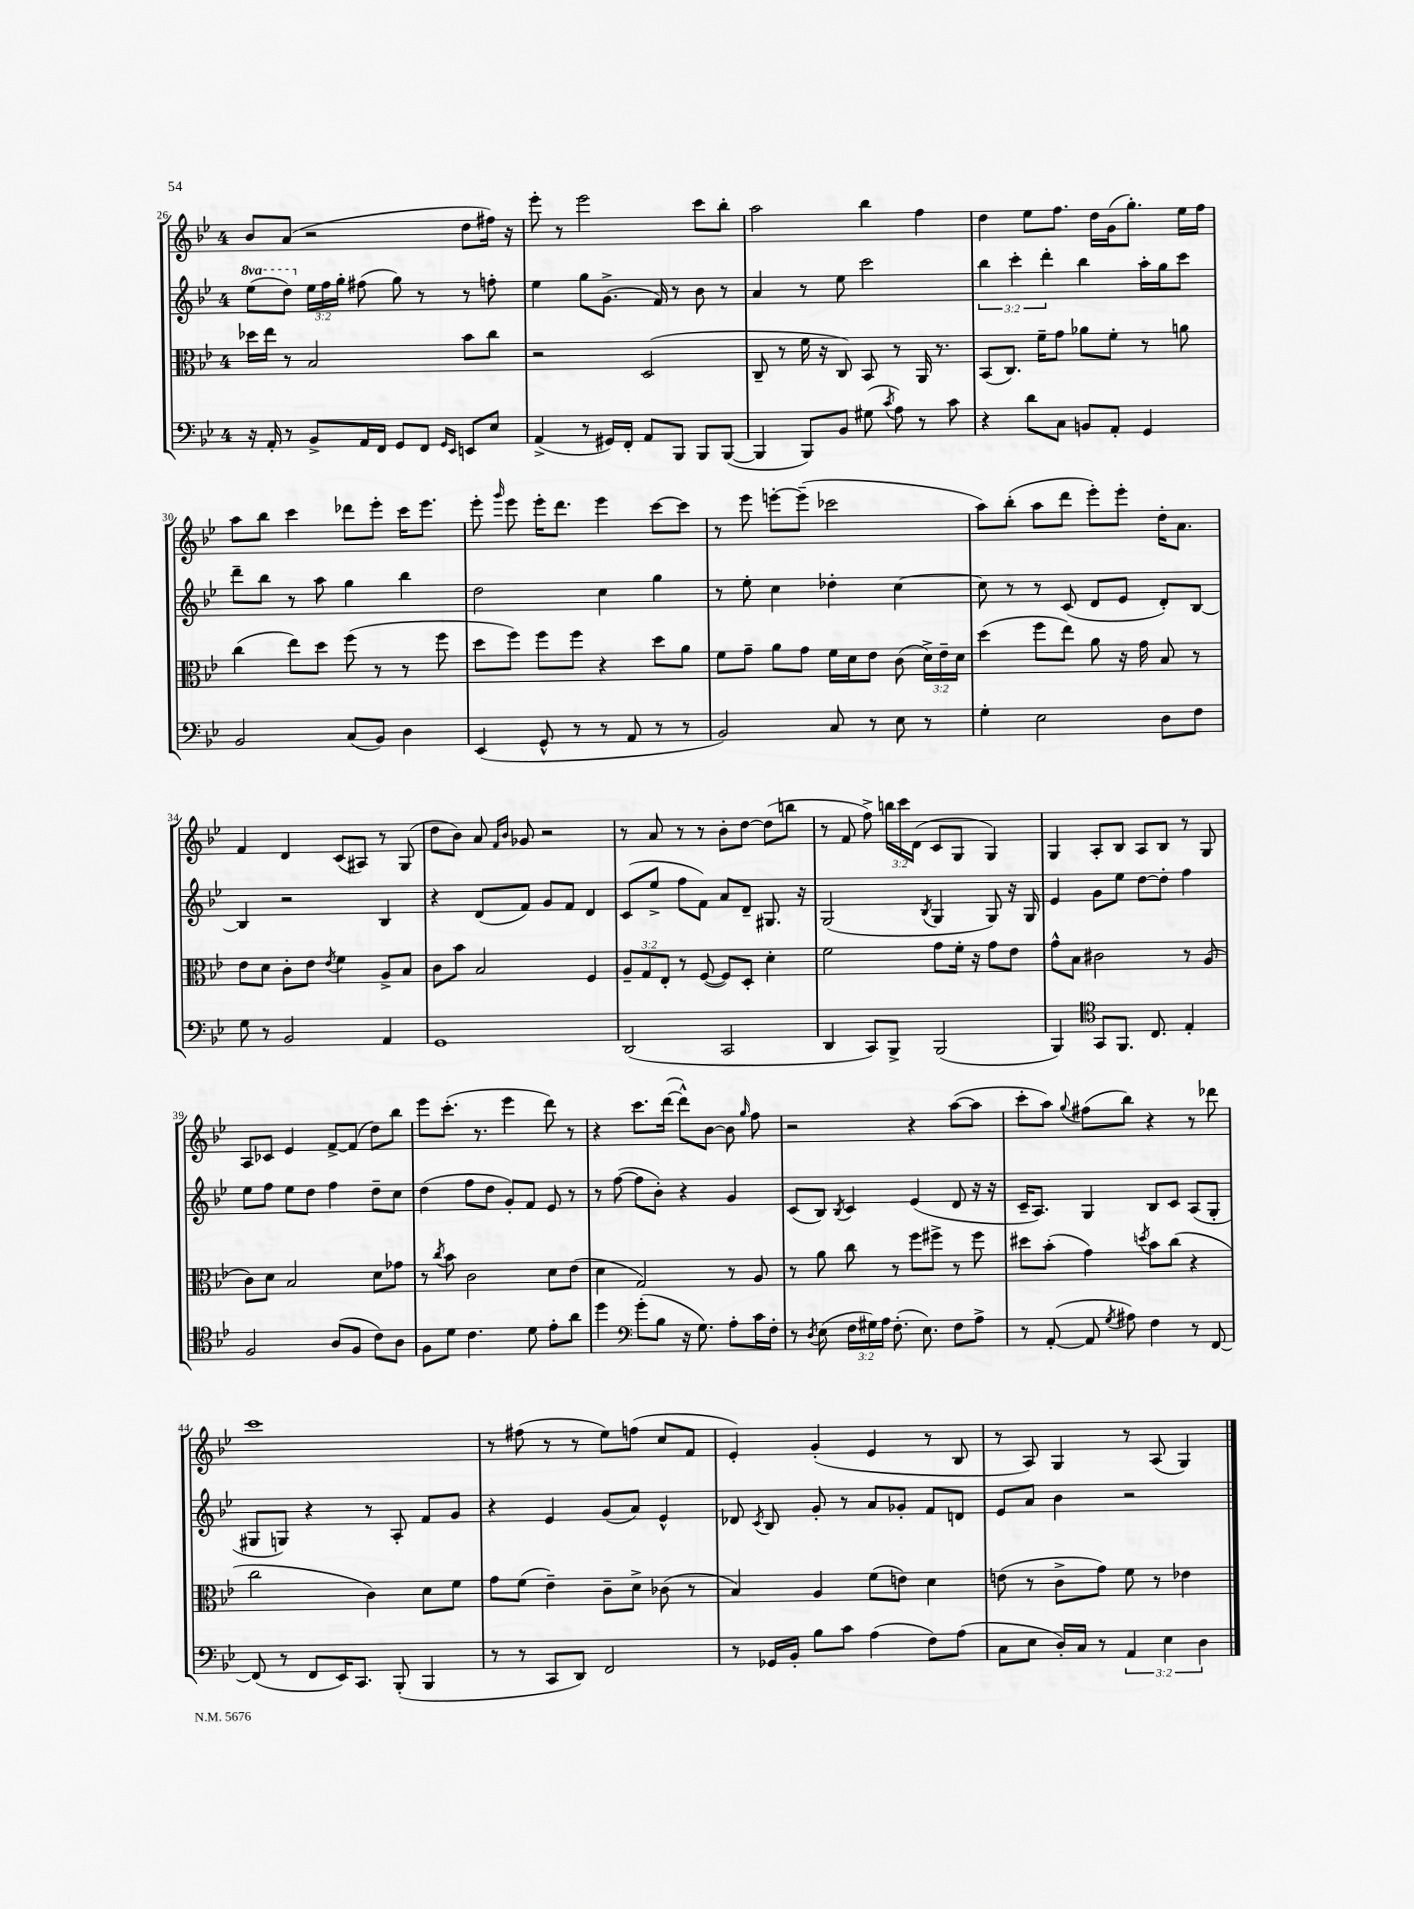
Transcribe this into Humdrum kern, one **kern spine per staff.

**kern	**kern	**kern	**kern
*part4	*part3	*part2	*part1
*staff4	*staff3	*staff2	*staff1
*clefF4	*clefC3	*clefG2	*clefG2
*k[b-e-]	*k[b-e-]	*k[b-e-]	*k[b-e-]
*M4/4	*M4/4	*M4/4	*M4/4
*	*	*8va	*
=26	=26	=26	=26
16r	16dd-X\LL	(8eee-\L	8b-/L
16AA'/	16ee-\JJ	.	.
8r	8r	8ddd\J)	(8a/J
*	*	*X8va	*
8BB-^/L	2B-/	24ee-\LL	2r
.	.	24ff\	.
.	.	24gg'\JJ	.
16AA/L	.	(8ff#X\	.
16FF/JJ	.	.	.
8GG/L	.	8gg\)	.
8FF/J	.	8r	.
16qqGG/LL	.	.	.
16qqEE-/JJ	.	.	.
8EEn/L	8b-\L	8r	8dd\L
8E-/J	8cc\J	8ffn'\	16ff#X\Jk)
.	.	.	16r
=27	=27	=27	=27
(4AA^/	2r	4ee-\	8eee-'\
.	.	.	8r
8r	.	8gg\L	2eee-\
16GG#X/LL)	.	(8.g^\J	.
16FF'/JJ	.	.	.
8AA/L	(2D/	.	.
.	.	16f/)	.
8BBB-/J	.	8r	.
8BBB-/L	.	8b-\	8ccc\L
([8BBB-/J	.	8r	8bb-'\J
=28	=28	=28	=28
4BBB-/]	8C~/	4a/	2aa\
.	8r	.	.
8BBB-/L)	16f\	8r	.
.	16r	.	.
8BB-/J	8C/)	8ee-\	.
(8G#X\	8BB-/	2ccc\	4bb-\
8qc/	.	.	.
8A\)	8r	.	.
8r	16AA/	.	4ff\
.	8.r	.	.
8c\	.	.	.
=29	=29	=29	=29
4r	(8BB-/L	6bb-\	4dd\
.	8.C/J)	.	.
.	.	6ccc'\	.
8d\L	.	.	8ee-\L
.	16f~\KL	.	.
.	.	6ddd'\	.
8C\J	8g\J	.	8.ff\J
8BBn/L	8a-X\L	4bb-\	.
.	.	.	16dd\LL
8AA'/J	8f'\J	.	(16g\J
.	.	.	8.gg'\J)
4GG/	8r	16aa'\LL	.
.	.	16gg\J	.
.	8an\	8ccc\J	16ee-\LL
.	.	.	16ff\JJ
!!LO:LB:g=z
=30	=30	=30	=30
2BB-/	(4cc\	8ddd~\L	8aa\L
.	.	8bb-\J	8bb-\J
.	8ee-\L)	8r	4ccc\
.	8dd\J	8aa\	.
(8C/L	(8ff\	4gg\	8ddd-X\L
8BB-/J)	8r	.	8eee-'\J
4D\	8r	4bb-\	16ccc\KL
.	.	.	8.eee-\J
.	8ff\	.	.
=31	=31	=31	=31
(4EE-/	8dd\L	2dd\	8eee-'\
.	.	.	16qqggg/
.	8ff\J)	.	8eee-\
8GG^^/	8ff\L	.	16eee-'\KL
.	.	.	8.ddd\J
8r	8ff\J	.	.
8r	4r	4cc\	4eee-\
8AA/	.	.	.
8r	8dd\L	4gg\	[8ccc\L
8r	8a\J	.	8ccc\J]
=32	=32	=32	=32
2BB-/)	8f\L	8r	8r
.	8g~\J	8ee-'\	8eee-\
.	8a\L	4cc\	[8eeen'\L
.	8g\J	.	(8eee~\J]
8C/	16f\LL	4dd-X'\	2ccc-X\
.	16d\J	.	.
8r	8e-\J	.	.
8E-\	(8c\	[4cc\	.
8r	24d^\LL)	.	.
.	24e-~\	.	.
.	24d\JJ	.	.
=33	=33	=33	=33
4G'\	(4dd\	8cc\]	8aa\L)
.	.	8r	(8bb-'\J
2E-\	8ff\L	8r	8aa\L
.	8ee-\J)	(8c/	8ddd\J
.	8a\	8d/L	8eee-'\L)
.	16r	8e-/J	8eee-'\J
.	16g\	.	.
8D\L	8B-/	8d'/L)	16dd'\KL
.	.	.	8.a\J
8F\J	8r	[8B-/J	.
!!LO:LB:g=z
=34	=34	=34	=34
8G\	8e-\L	4B-/]	4f/
8r	8d\J	.	.
2BB-/	8c'\L	2r	4d/
.	8e-\J	.	.
.	8qe-/	.	.
.	4f\	.	(8c/L
.	.	.	8A#X/J)
4AA/	8A^/L	4B-/	8r
.	8B-/J	.	(8G/
=35	=35	=35	=35
1GG	8c\L	4r	8dd\L
.	8b-\J	.	8b-\J)
.	2B-/	(8d/L	8a/
.	.	.	16qqf/LL
.	.	.	16qqb-/JJ
.	.	8f/J)	8g-X/
.	.	8g/L	2r
.	.	8f/J	.
.	4F/	4d/	.
=36	=36	=36	=36
(2DD/	12A~/L	(8c/L	8r
.	12G/	.	.
.	.	8ee-^/J	8a/
.	12E-'/J	.	.
.	8r	8ff\L	8r
.	([8F/	8f\J)	8r
2CC/	8F/L])	8a/L	8b-'\L
.	8D'/J	8d~/J	[8dd\J
.	4d'\	8.G#X/	(8dd\L]
.	.	.	8bbn\J
.	.	16r	.
=37	=37	=37	=37
4DD/	2f\	(2G/	8r
.	.	.	8f/
8CC/L)	.	.	8ff^\)
8BBB-^/J	.	.	24bbn\LL
.	.	.	24ccc\
.	.	.	(24d\JJ
.	.	8qB-/	.
(2BBB-/	8g\L	4G/	8c/L
.	16f'\Jk	.	8G/J
.	16r	.	.
.	8g\L	8G/)	4G/)
.	8e-\J	16r	.
.	.	16G/	.
=38	=38	=38	=38
4BBB-/)	8g^^\L	4e-/	4G/
.	8B-\J	.	.
*clefC4	*	*	*
8GG/L	2c#X\	8g\L	8A'/L
8.FF/J	.	8ee-\J	8B-/J
.	.	[8dd\L	8A/L
8.C/	.	.	.
.	.	8dd'\J]	8B-/J
4E-'/	8r	4ff\	8r
.	(8A/	.	8G/
!!LO:LB:g=z
=39	=39	=39	=39
2F/	8c\L)	8ee-\L	8A/L
.	8d\J	8ff\J	8c-X/J
.	2B-/	8ee-\L	4e-/
.	.	8dd\J	.
(8A/L	.	4ff\	[8f^/L
8F/J	.	.	(8f/J]
8c\L)	8d\L	8dd~\L	8dd\L)
8A\J	8g-X\J	8cc\J	8bb-\J
=40	=40	=40	=40
8F\L	8r	(4dd\	8eee-\L
.	8qcc/	.	.
8d\J	8b-\	.	(8.ccc'\J
4.c\	2c\	8ff\L	.
.	.	.	8.r
.	.	8dd\J	.
.	.	8g'/L)	4eee-\
8d\	.	8f/J	.
8e-'\L	8d\L	8e-/	8ddd\)
8a\J	(8e-\J	8r	8r
=41	=41	=41	=41
4dd\	4d\	8r	4r
.	.	([8ff\	.
*clefF4	*	*	*
(8g'\L	2G/)	8ff\L]	8.ccc\L
8B-\J	.	8b-'\J)	.
.	.	.	([16ddd\Jk
16r	.	4r	8ddd^^\L])
8.G\)	.	.	.
.	.	.	[8b-\J
8A'\L	8r	4g/	8b-\]
.	.	.	16qqgg/
16c\L	8A/	.	8ff\
16F'\JJ	.	.	.
=42	=42	=42	=42
8r	8r	(8c/L	2r
8qD/	.	.	.
(8E-\	8a\	8B-/J)	.
.	.	8qB-/	.
24F\LL	8cc\	4c/	.
24G#X\)	.	.	.
24A\JJ	.	.	.
(8.F'\	8r	.	.
.	8ff\L	(4e-/	4r
8.E-\)	.	.	.
.	8ff#X^\J	.	.
8F\L	8r	8d/	([8aa\L
8A^\J	8ff#\	16r	8aa\J]
.	.	16r	.
=43	=43	=43	=43
8r	8dd#X\L	16c~/KL	8ccc'\L
.	.	8.A/J)	.
([8AA'/	(8b-'\J	.	8aa\J)
.	.	.	8qqgg/
8AA/]	4g\)	4G/	(8ff#X\L
8qG/	.	.	.
8A#X\)	.	.	8bb-\J)
.	8qddn/	.	.
4F\	8b-\L	8B-/L	4r
.	(8cc\J	8c/J	.
8r	4r	(8A/L	8r
[8FF/	.	8G'/J	8ddd-X\
!!LO:LB:g=z
=44	=44	=44	=44
(8FF/]	2cc\	8G#X/L	1ccc
8r	.	8Gn/J)	.
8FF/L	.	4r	.
16EE-/K)	.	.	.
8.CC/J	.	.	.
.	4c\)	8r	.
(8BBB-'/	.	8A'/	.
4BBB-/	8d\L	8f/L	.
.	8f\J	8g/J	.
=45	=45	=45	=45
8r	8g\L	4r	8r
8r	(8f\J	.	(8ff#X\
8CC/L	4e-~\)	4e-/	8r
8DD/J)	.	.	8r
2FF/	8c~\L	(8g/L	8ee-\L)
.	8d^\J	8a/J)	(8ffn\J
.	(8c-X\	4e-^^/	8cc/L
.	8r	.	8f/J
=46	=46	=46	=46
8r	4B-/)	8d-X/	4e-'/)
.	.	8qc/	.
16GG-X/LL	.	8B-/	.
16BB-'/JJ	.	.	.
8B-\L	4A/	8g'/	(4g'/
8c\J	.	8r	.
(4A\	(8f\L	8a/L	4e-/
.	8en\J)	8g-X'/J	.
8F\L)	4d\	8f/L	8r
(8A\J	.	8dn/J	8B-/
=47	=47	=47	=47
8C\L	(8en\	8e-/L	8r
8E-\J	8r	8a/J	8A/)
16D'/LL)	8c^\L	4b-\	4G/
16C/JJ	.	.	.
8r	8g\J)	.	.
6AA/	8f\	2r	8r
.	8r	.	(8A/
6E-\	.	.	.
.	4e-X\	.	4G/)
6D\	.	.	.
==	==	==	==
*-	*-	*-	*-
